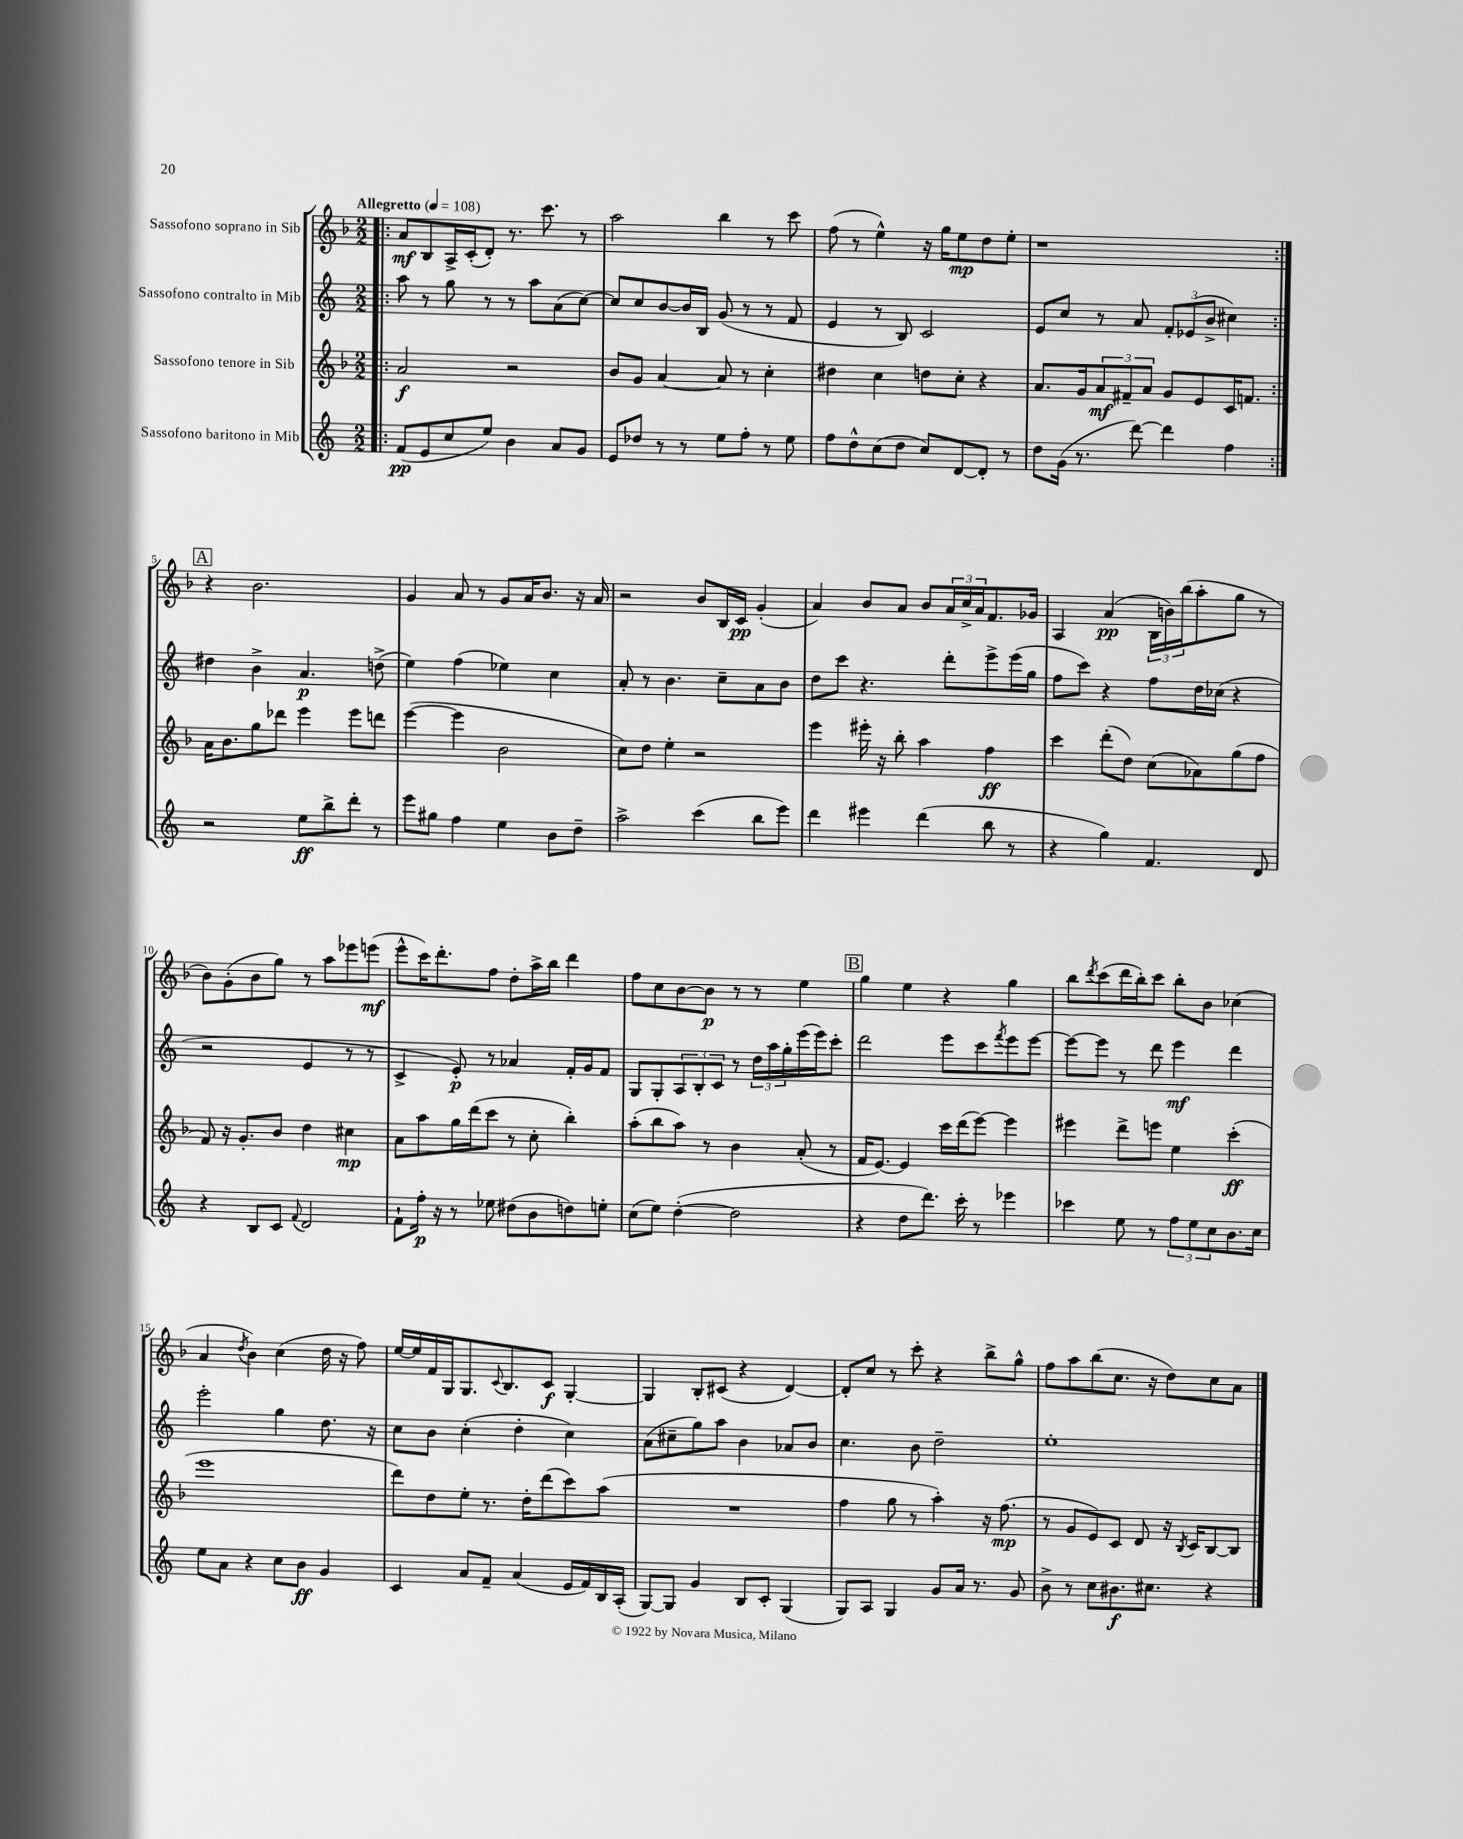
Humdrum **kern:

**kern	**kern	**kern	**kern
*staff4	*staff3	*staff2	*staff1
*clefG2	*clefG2	*clefG2	*clefG2
*k[]	*k[b-]	*k[]	*k[b-]
*M2/2	*M2/2	*M2/2	*M2/2
*MM108	*MM108	*MM108	*MM108
=!|:	=!|:	=!|:	=!|:
(8f	2a	8aa	8a
8e	.	8r	8B-
8cc	.	8gg	16A^
.	.	.	(16c'
8ee)	.	8r	8d')
4b	2r	8r	8.r
.	.	8aa	.
.	.	.	8.ccc
8a	.	(8a	.
8g	.	[8cc)	8r
=	=	=	=
8e	8b-	8cc]	2aa
8dd-	8g	8cc	.
8r	[4a	[8b	.
8r	.	16b]	.
.	.	16B	.
8ee	8a]	(8g	4bb-
8ff'	8r	8r	.
8r	4cc'	8r	8r
8ee	.	8f	8ccc
=	=	=	=
8ff	4dd#	4e	(8ff
8dd^^	.	.	8r
(8cc	4cc	8r	4ee^^)
8dd	.	8B)	.
8cc)	8dd	2c	16r
.	.	.	16gg
[8d	8cc'	.	8ee
8d']	4r	.	8dd
8r	.	.	8ee'
=	=	=	=
8dd	8.a	8e	1r
(16g	.	8cc	.
8.r	16g	.	.
.	12a	8r	.
.	12f#~	.	.
[8ddd)	.	8a	.
.	12a	.	.
4ddd]	8g	12f'	.
.	.	(12e-	.
.	8e	.	.
.	.	12b^	.
4ff	16c	4cc#)	.
.	8.f	.	.
=:|!	=:|!	=:|!	=:|!
2r	16a	4dd#	4r
.	8.b-	.	.
.	8gg	4b^	2.b-
.	8ddd-	.	.
8ee	4eee	4.a	.
8bb^	.	.	.
8ddd'	8eee	.	.
8r	8ddd	(8dd^	.
=	=	=	=
8eee	([4eee	4ee)	4g
8gg#	.	.	.
4ff	4eee]	(4ff	8a
.	.	.	8r
4ee	2b-	4ee-)	8g
.	.	.	16a
.	.	.	8.b-
8b	.	4cc	.
8dd~	.	.	16r
.	.	.	16a
=	=	=	=
2aa^	8cc)	8a'	2r
.	8dd	8r	.
.	4ee'	4.b	.
(4ccc	2r	.	8b-
.	.	8cc~	16B-
.	.	.	16c
8bb	.	8a	(4g'
8eee)	.	8b	.
=	=	=	=
4ddd	4eee	8dd	4a)
.	.	8ccc	.
4eee#	16eee#'	4.r	8b-
.	16r	.	.
.	8bb-'	.	8a
(4ddd	4aa	.	8b-
.	.	8ddd'	24a
.	.	.	24cc^
.	.	.	24a
8bb	4ff	8eee^	8.f
8r	.	(16eee	.
.	.	16gg	16g-
=	=	=	=
4r	4ccc	8ff	4A
.	.	8ccc)	.
4gg)	(8ddd'	4r	(4a
.	8dd)	.	.
4.f	(8cc	8ff	24B-
.	.	.	24b)
.	.	.	(24bb-
.	8a-)	16dd	8aa'
.	.	(16cc-	.
.	(8gg	4r	8gg
8d	8ff	.	8r
=	=	=	=
4r	8f)	2r	8b-)
.	16r	.	(8g'
.	8.g'	.	.
8B	.	.	8b-
8c	8b-	.	8gg)
8qqf	.	.	.
2d	4dd	4e	8r
.	.	.	8aa
.	4cc#	8r	8eee-
.	.	8r	(8eee
=	=	=	=
8f`	8a	4c^	8eee^^
16ff'	8aa	.	16ccc)
16r	.	.	8.ddd'
8r	16gg	8e')	.
.	(16ddd	.	.
8ee-	8ccc	8r	8ff
(8dd#	8r	4a-	8dd'
8b	8cc'	.	16aa^
.	.	.	16bb-
8dd)	4bb-')	16f'	4ddd
.	.	16g	.
8ee'	.	8f	.
=	=	=	=
(8cc	(8aa'	8G	8ff
8ee)	8bb-	8G'	8cc
([4dd'	8aa)	12A	[8b-
.	.	12B'	.
.	8r	.	8b-]
.	.	12c	.
2dd]	4b-	8r	8r
.	.	24dd	8r
.	.	24aa	.
.	.	24gg'	.
.	(8a'	(16eee	4ee
.	.	16eee)	.
.	8r	8ccc'	.
=	=	=	=
4r	16f	2ddd	4gg
.	[8.e)	.	.
8dd	4e]	.	4ee
8.ddd)	.	.	.
.	16ccc	8eee	4r
16ccc'	(16ddd	.	.
8r	[8eee)	8ccc	.
.	.	8qfff	.
4eee-	4eee]	8eee	4gg
.	.	[8eee	.
=	=	=	=
4ccc-	4eee#	8eee_	8bb-
.	.	.	8qddd
.	.	8eee]	(8ccc
8ee	8ddd^	8r	16ddd
.	.	.	16bb-')
8r	8eee	8ddd	8ccc
12ff	4ee	4eee	8bb-'
12ee	.	.	.
.	.	.	8b-
12cc	.	.	.
8.b	(4ccc'	4ddd	(4cc-
16cc	.	.	.
=	=	=	=
8ee	1eee	2eee'	4a
8a	.	.	.
.	.	.	8qdd
4r	.	.	4b-)
8cc	.	4gg	(4cc
8b	.	.	.
4g	.	8.dd	16dd
.	.	.	16r
.	.	.	8ff)
.	.	16r	.
=	=	=	=
4c	8ddd)	8cc	[16ee
.	.	.	16ee]
.	8dd	8b	16f
.	.	.	16G
8a	8ee'	(4cc'	8.G
8f~	8.r	.	.
.	.	.	8qqc
.	.	.	8.B-
(4a	.	4dd'	.
.	16dd'	.	.
.	(8ddd	.	8c
16e	8ccc)	4cc)	[4G'
16f)	.	.	.
16B	(8aa	.	.
(16A'	.	.	.
=	=	=	=
[8G)	1r	(8a	4G]
8G]	.	8cc#~	.
4g	.	8gg)	8B-'
.	.	8aa	(8c#
8B	.	4b	4r
8c'	.	.	.
(4G	.	8a-	[4d)
.	.	8b	.
=	=	=	=
8G)	4ff	4.cc	8d']
8A	.	.	8cc
4G	8gg	.	8r
.	8r	8b	8ccc'
8g	4aa')	2dd~	4r
16a	.	.	.
8.r	.	.	.
.	16r	.	8bb-^
.	(8.ff	.	.
8g	.	.	8gg^^
=	=	=	=
8b^	8r	1ee'	8ff
8r	8g	.	8aa
8cc	8e)	.	(8bb-
8.b#	8c	.	8.cc
.	8d	.	.
8.cc#	.	.	16r
.	16r	.	8dd)
.	8qB-	.	.
.	16c	.	.
4r	[8B-	.	8cc
.	8B-]	.	8a
==	==	==	==
*-	*-	*-	*-
